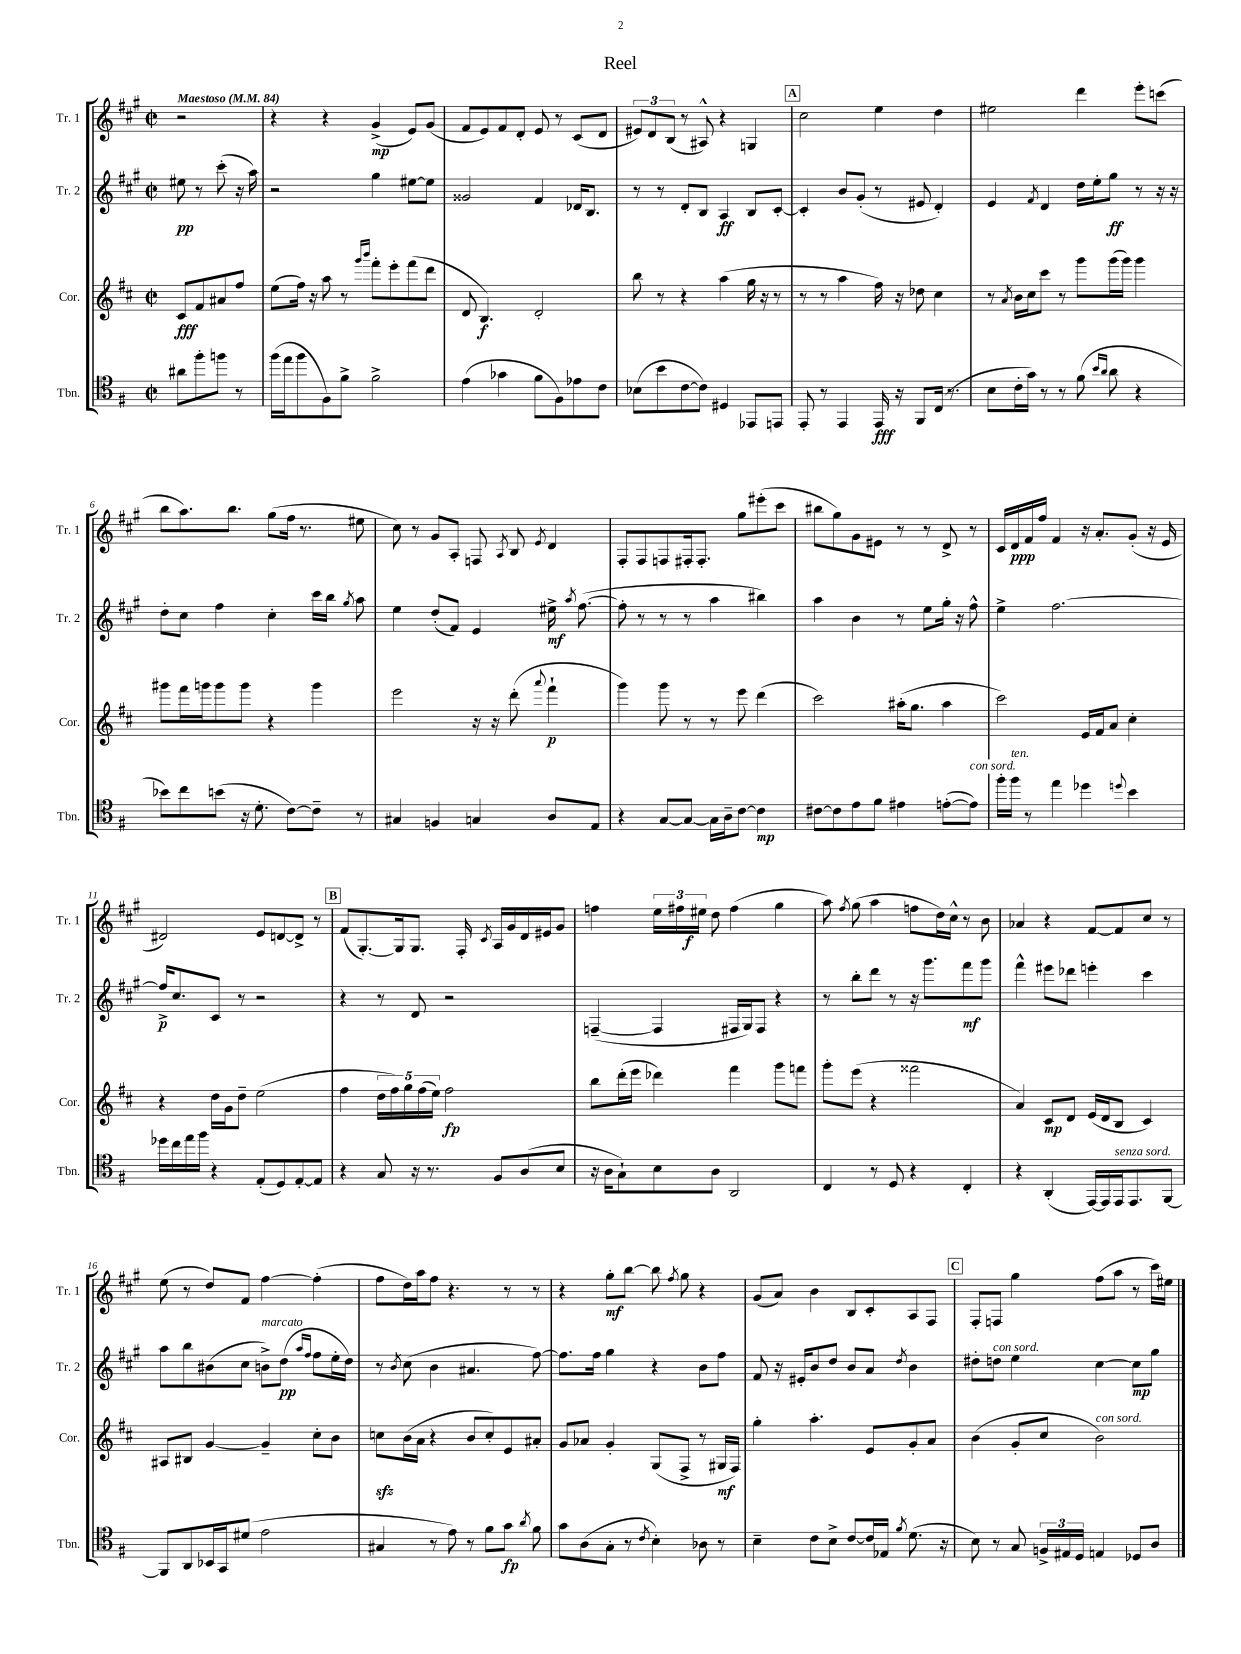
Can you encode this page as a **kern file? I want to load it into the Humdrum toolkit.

**kern	**kern	**kern	**kern
*staff4	*staff3	*staff2	*staff1
*clefC4	*clefG2	*clefG2	*clefG2
*k[f#]	*k[f#c#]	*k[f#c#g#]	*k[f#c#g#]
*M2/2	*M2/2	*M2/2	*M2/2
*met(c|)	*met(c|)	*met(c|)	*met(c|)
*MM84	*MM84	*MM84	*MM84
8a#	8c#	8ee#	2r
8ff#'	8f#	8r	.
8ff	8a#	(8ccc#'	.
8r	8ff#	16r	.
.	.	16aa)	.
=	=	=	=
(16ff#	(8ee	2r	4r
16ee	.	.	.
8ff#	16ff#)	.	.
.	16r	.	.
8F#)	8aa	.	4r
8f#^	8r	.	.
.	16qqggg	.	.
.	16qqbbb	.	.
2f#^	8fff#'	4gg#	(4g#^
.	8eee'	.	.
.	(8fff#	[8ee#	8e)
.	8ddd	8ee#]	(8g#
=	=	=	=
(4e	8d	2g##	8f#
.	4.B)	.	8e)
4g-	.	.	8f#
.	.	.	8d'
8f#	2d'	4f#	8e
8F#)	.	.	8r
8e-	.	16d-	(8c#
.	.	8.B	.
8c	.	.	8d
=	=	=	=
(8B-	8bb	8r	12e#)
.	.	.	12d
8b	8r	8r	.
.	.	.	(12B
[8c	4r	8d'	8r
8c])	.	8B	8A#^^)
4D#	(4aa	4A	4r
8EE-	16gg	8B	4G
.	16r	.	.
8EE	8r	[8c#'	.
=	=	=	=
8EE'	8r	4c#']	2cc#
8r	8r	.	.
4EE	4aa	8b	.
.	.	(8g#'	.
16EE	16ff#)	8r	4ee
16r	16r	.	.
8FF#	8dd-	8e#	.
(16C	4cc#	4d')	4dd
8.r	.	.	.
=	=	=	=
8B	8r	4e	2ee#
.	8qa	.	.
16c'	16b	.	.
16g)	16cc#	.	.
.	.	8qf#	.
8r	8ccc#	4d	.
8r	8r	.	.
(8f#	8ggg	16dd	4ddd
.	.	16ee'	.
16qqb	.	.	.
16qqa	.	.	.
8a	(16ggg	8gg#	.
.	16ggg)	.	.
4r	4ggg	8r	8eee'
.	.	16r	(8ccc
.	.	16r	.
=	=	=	=
8b-)	8ggg#	8dd'	8bb
8cc	16fff#	8cc#	8.aa)
.	16ggg	.	.
(8b	8ggg	4ff#	.
.	.	.	8.bb
16r	8ggg	.	.
8.d'	.	.	.
.	4r	4cc#'	(8gg#
[8c)	.	.	16ff#
.	.	.	8.r
8c~]	4ggg	16ccc#	.
.	.	16bb	.
.	.	8qgg#	.
8r	.	8aa	8ee#
=	=	=	=
4G#	2eee	4ee	8cc#)
.	.	.	8r
4F	.	(8dd'	8g#
.	.	8f#)	8A'
4G	16r	4e	8F
.	16r	.	.
.	.	.	8qA
.	(8ddd'	.	8B
.	8qqaaa	.	8qe
8A	4fff#`	16ee#^	4d
.	.	8qaa	.
.	.	([8.ff#	.
8E	.	.	.
=	=	=	=
4r	4ggg)	8ff#']	8F#'
.	.	8r	8F#
[8G	8ggg	8r	8F
8G_	8r	8r	16F#'
.	.	.	8.F#'
16G]	8r	4aa	.
16A~	.	.	.
[8c	8eee	.	8gg#
4c]	(4ddd	4bb#)	(8eee#'
.	.	.	8ccc#
=	=	=	=
[8c#	2ccc#)	4aa	8bb#
8c#]	.	.	8gg#)
8e	.	4b	8g#
8f#	.	.	8e#
4e#	(16aa#'	8r	8r
.	8.gg	.	.
.	.	8ee	8r
([8e'	4aa#	16gg#'	8d^
.	.	16r	.
8e])	.	8ff#^^	8r
=	=	=	=
16ff#'	2ccc#)	4ee^	16c#
16ff#	.	.	16d
8r	.	.	16f#
.	.	.	16ff#
4ee	.	[2.ff#	4f#
4dd-	16e	.	16r
.	16f#	.	8.a'
.	8a	.	.
8qqdd	.	.	.
4b	4cc#'	.	(8g#'
.	.	.	16r
.	.	.	16e
=	=	=	=
16dd-	4r	16ff#^]	2d#)
16cc	.	8.cc#	.
16ee	.	.	.
16ff#	.	.	.
4r	16dd	8c#	.
.	16g	.	.
.	8dd~	8r	.
(8E'	(2ee	2r	8e
8D)	.	.	[8d
[8E'	.	.	8d^]
8E]	.	.	8r
=	=	=	=
4r	4ff#	4r	(8f#
.	.	.	[8.G#')
8G	20dd	8r	.
.	20ff#)	.	.
.	.	.	16G#]
.	20gg	.	.
16r	.	8d	8.G#
.	(20ff#	.	.
8.r	.	.	.
.	20ee)	.	.
.	2ff#	2r	.
.	.	.	16F#'
.	.	.	8qc#
8F#	.	.	16A
.	.	.	16g#
(8A	.	.	16d
.	.	.	16e#
8B	.	.	8g#
=	=	=	=
16r	8bb	([4F~	4ff
16A	.	.	.
8G`)	(16ddd'	.	.
.	16eee	.	.
8B	4ddd-)	4F]	24ee
.	.	.	24ff#
.	.	.	24ee#
8A	.	.	8dd
2AA	4fff#	16F#	(4ff#
.	.	16G#)	.
.	.	8F#	.
.	8ggg	4r	4gg#
.	8fff	.	.
=	=	=	=
4C	8ggg'	8r	8aa)
.	.	.	8qff#
.	(8eee	8bb'	(8gg#
8r	4r	8ddd	4aa
8D	.	8r	.
4r	2fff##	16r	8ff
.	.	8.ggg#	.
.	.	.	16dd)
.	.	.	16cc#^^
4C'	.	8fff#	8r
.	.	8ggg#	8b
=	=	=	=
4r	4a)	4fff#^^	4a-
(4AA'	8c#	8eee#	4r
.	8d	8ddd-	.
[16EE)	(16e	4eee'	[8f#
16EE]	16d	.	.
16EE	8B	.	8f#]
8.EE	.	.	.
.	4c#)	4ccc#	8cc#
[8FF#	.	.	8r
=	=	=	=
8FF#]	8A#	8aa	(8ee
8AA	8B#	8bb	8r
16BB-	[4g	(8b#	8dd)
16GG	.	.	.
(8d#	.	8cc#	8f#
2e	4g~]	8b^)	[4ff#
.	.	(8dd	.
.	.	16qqaa	.
.	.	16qqff#	.
.	8cc#'	8ff#	(4ff#']
.	8b	16ee'	.
.	.	16dd)	.
=	=	=	=
4G#	8cc	8r	8ff#
.	.	8qb	.
.	(16b	(8cc#	16dd)
.	16a	.	16aa
8r	4r	4b	8ff#
8e)	.	.	4.r
8r	8b	4.a#	.
8f#	8cc')	.	.
8g	8e	.	8r
8qa	.	.	.
8f#	8a#'	[8ff#)	8r
=	=	=	=
8g	8g	8.ff#]	4r
(8A	8a-	.	.
.	.	16ff#	.
8G'	4g'	4gg#	8gg#'
8r	.	.	[8bb
8qc	.	.	.
4B')	(8G	4r	8bb]
.	.	.	8qff#
.	8F#^	.	8gg#
8A-	8r	8b	4r
8r	16G#	8ff#	.
.	16F#)	.	.
=	=	=	=
4B~	4gg'	8f#	(8g#
.	.	16r	8a)
.	.	16e#'	.
8c	4.aa'	8b	4b
8B^	.	8dd	.
[8c	.	8b	8B
16c]	8e	8a	8c#'
16E-	.	.	.
8qf#	.	8qdd	.
(8.d	8g'	4b	8A
.	8a	.	8F#
16r	.	.	.
=	=	=	=
8B)	(4b	8dd#'	8F#'
8r	.	8dd	8F
8G	8g'	4ee	4gg#
24F^	8cc#	.	.
24E#	.	.	.
24D	.	.	.
4E	2b)	[4cc#	(8ff#
.	.	.	8aa
8D-	.	8cc#]	8r
8A	.	8gg#	16ccc#)
.	.	.	16ee#
==	==	==	==
*-	*-	*-	*-
